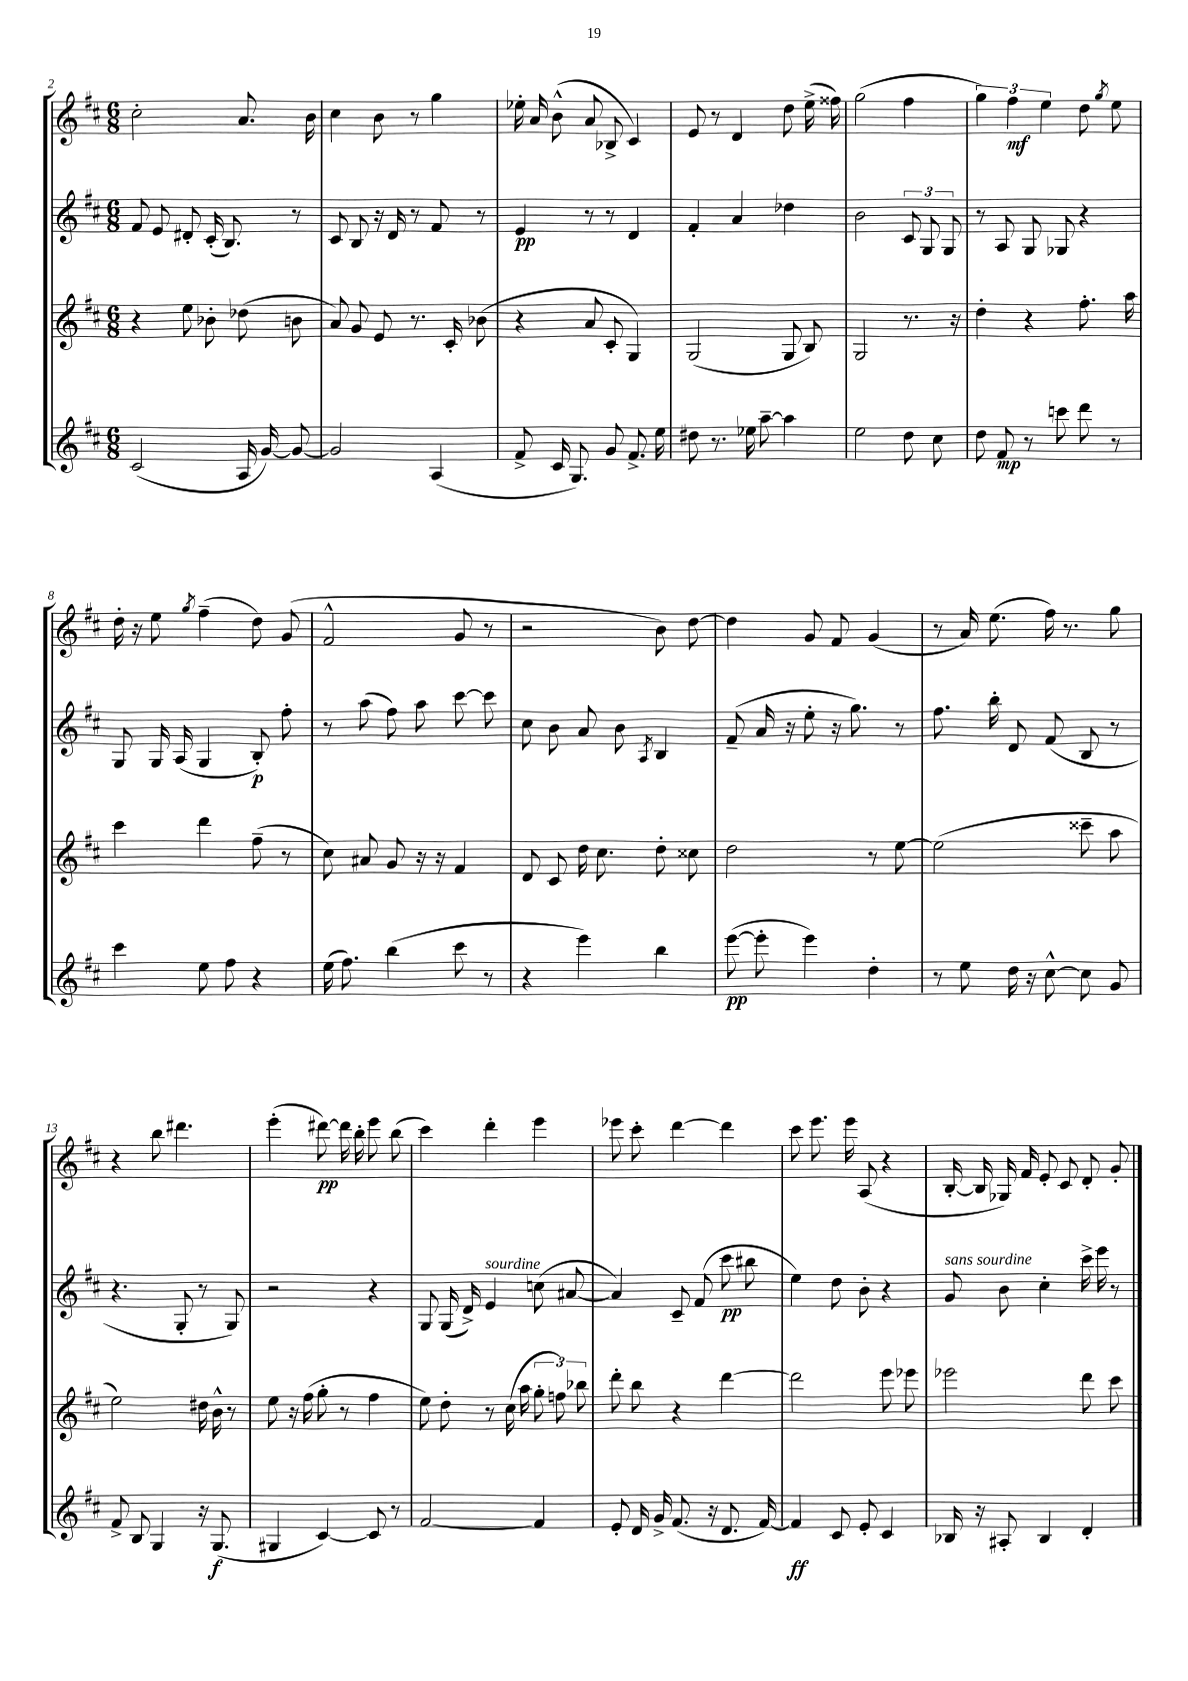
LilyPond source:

<<
\new StaffGroup <<
\new Staff = "s0" {
    \clef treble \key d \major \numericTimeSignature \time 6/8
    \autoBeamOff cis''2-. a'8. b'16 |
    cis''4 b'8 r8 g''4 |
    ees''16-. a'16 b'8-^( a'8 bes8-> cis'4) |
    e'8 r8 d'4 d''8 e''16->( fisis''16) |
    g''2( fis''4 |
    \tuplet 3/2 { g''4) fis''4\mf e''4 } d''8 \acciaccatura { g''8 } e''8 |
    d''16-. r16 e''8 \acciaccatura { g''8 } fis''4--( d''8) g'8( |
    fis'2-^ g'8 r8 |
    r2 b'8) d''8~ |
    d''4 g'8 fis'8 g'4( |
    r8 a'16) e''8.( fis''16) r8. g''8 |
    r4 b''8 dis'''4. |
    e'''4-.( dis'''8~\pp) dis'''16 b''16-. e'''8 b''8( |
    cis'''4) d'''4-. e'''4 |
    ees'''8 cis'''8-. d'''4~ d'''4 |
    cis'''8 e'''8. e'''16 a8( r4 |
    b16~-. b16 ges16) fis'16 e'8-. cis'8 d'8-. g'8-. \bar "|." |
}
\new Staff = "s1" {
    \clef treble \key d \major \numericTimeSignature \time 6/8
    \autoBeamOff fis'8 e'8 dis'8-. cis'16-.( b8.) r8 |
    cis'8 b8 r16 d'16 r8 fis'8 r8 |
    e'4\pp r8 r8 d'4 |
    fis'4-. a'4 des''4 |
    b'2 \tuplet 3/2 { cis'8 g8 g8 } |
    r8 a8 g8 ges8 r4 |
    g8 g16 a16( g4 b8-.\p) fis''8-. |
    r8 a''8( fis''8) a''8 cis'''8~ cis'''8 |
    cis''8 b'8 a'8 b'8 \acciaccatura { a8 } b4 |
    fis'8--( a'16 r16 e''8-. r16 g''8.) r8 |
    fis''8. b''16-. d'8 fis'8( b8 r8 |
    r4. g8-. r8 g8) |
    r2 r4 |
    g8 g16( d'16->) e'4^\markup { \italic "sourdine" } c''8( ais'8~ |
    ais'4) cis'8-- fis'8( cis'''8\pp bis''8 |
    e''4) d''8 b'8-. r4 |
    g'8^\markup { \italic "sans sourdine" } b'8 cis''4-. cis'''16-> e'''16 r8 \bar "|." |
}
\new Staff = "s2" {
    \clef treble \key d \major \numericTimeSignature \time 6/8
    \autoBeamOff r4 e''8 bes'8-. des''8( b'8 |
    a'8) g'8 e'8 r8. cis'16-. bes'8( |
    r4 a'8 cis'8-. g4) |
    g2( g8 b8) |
    g2 r8. r16 |
    d''4-. r4 fis''8.-. a''16 |
    cis'''4 d'''4 fis''8--( r8 |
    cis''8) ais'8 g'8 r16 r16 fis'4 |
    d'8 cis'8 d''16 cis''8. d''8-. cisis''8 |
    d''2 r8 e''8~ |
    e''2( cisis'''8-- a''8 |
    e''2) dis''16 b'16-^ r8 |
    e''8 r16 fis''16( g''8-. r8 fis''4 |
    e''8) d''8-. r8 cis''16( a''16 \tuplet 3/2 { g''8-. f''8) bes''8 } |
    d'''8-. b''8 r4 d'''4~ |
    d'''2 e'''8 ees'''8 |
    ees'''2 d'''8 cis'''8 \bar "|." |
}
\new Staff = "s3" {
    \clef treble \key d \major \numericTimeSignature \time 6/8
    \autoBeamOff cis'2( a16 g'16~) g'8~ |
    g'2 a4( |
    fis'8-> cis'16 g8.) g'8 fis'8.-> e''16 |
    dis''8 r8. ees''16 a''8~-- a''4 |
    e''2 d''8 cis''8 |
    d''8 fis'8\mp r8 c'''8 d'''8 r8 |
    cis'''4 e''8 fis''8 r4 |
    e''16( fis''8.) b''4( cis'''8 r8 |
    r4 e'''4) b''4 |
    e'''8~\pp( e'''8-. e'''4) d''4-. |
    r8 e''8 d''16 r16 cis''8~-^ cis''8 g'8 |
    fis'8-> b8 g4 r16 g8.\f( |
    gis4 cis'4~) cis'8 r8 |
    fis'2~ fis'4 |
    e'8-. d'16 g'16-> fis'8.( r16 d'8. fis'16~) |
    fis'4\ff cis'8 e'8-. cis'4 |
    bes16 r16 ais8-. bes4 d'4-. \bar "|." |
}
>>
>>
\layout { \context { \Score currentBarNumber = #2 } }
